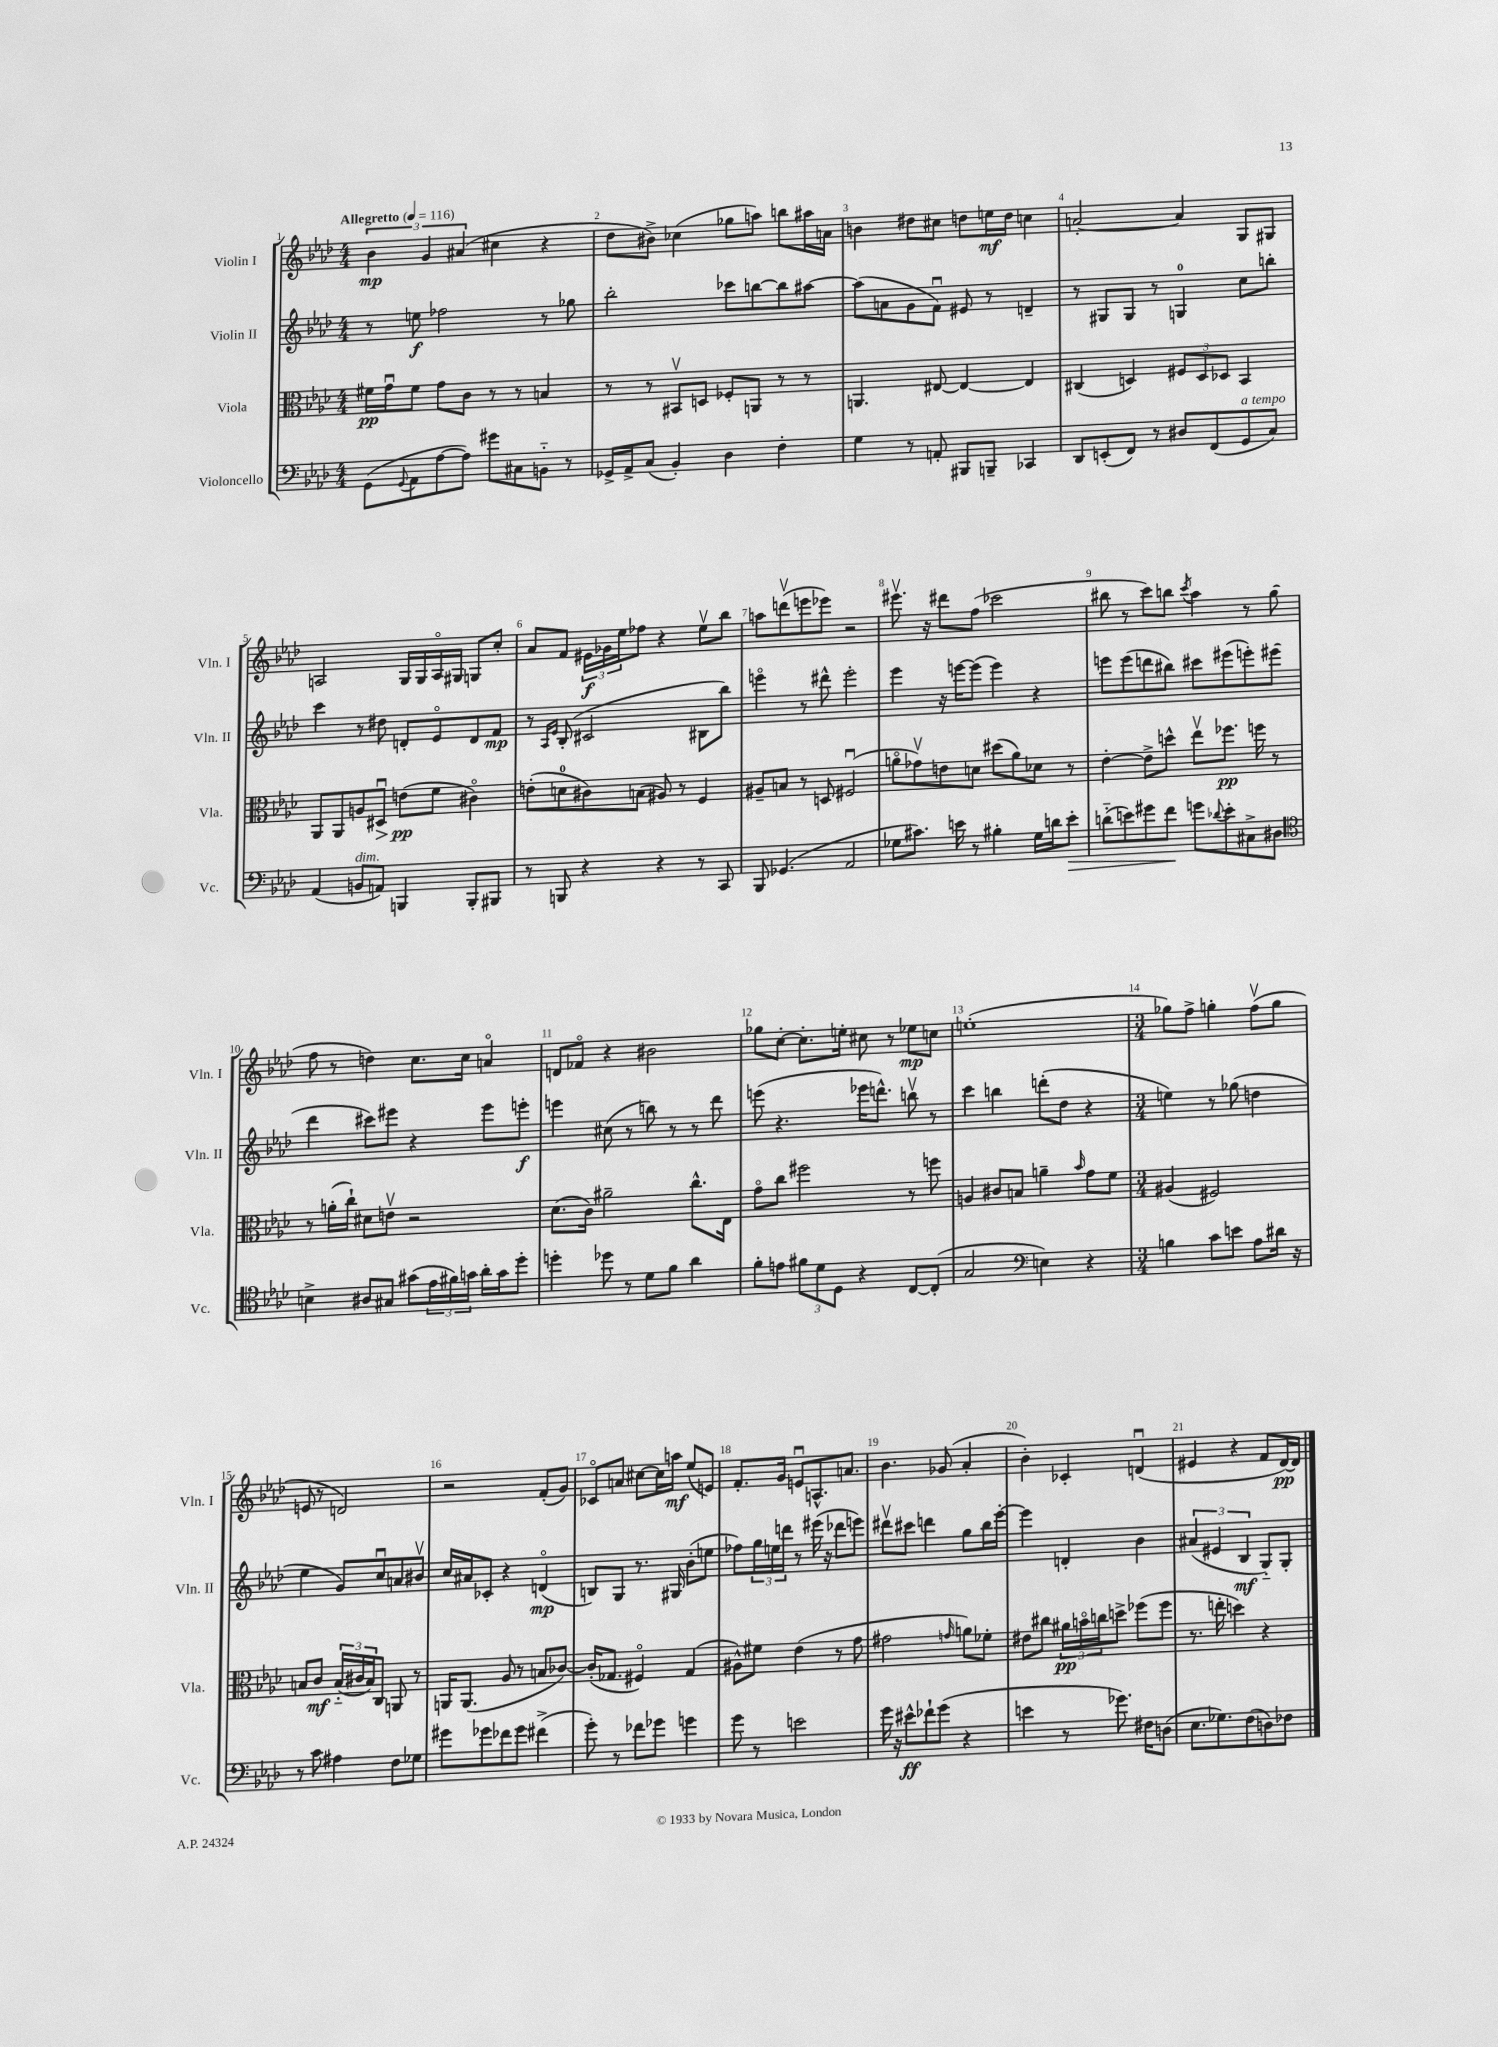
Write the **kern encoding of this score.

**kern	**kern	**kern	**kern
*staff4	*staff3	*staff2	*staff1
*clefF4	*clefC3	*clefG2	*clefG2
*k[b-e-a-d-]	*k[b-e-a-d-]	*k[b-e-a-d-]	*k[b-e-a-d-]
*M4/4	*M4/4	*M4/4	*M4/4
*MM116	*MM116	*MM116	*MM116
(8GG	16f#	8r	6b-
.	16gu	.	.
8qqGG	.	.	.
8AA-	8f#	8ee	.
.	.	.	6g
[8A-	8g	2ff-	.
.	.	.	(6a#
8A-])	8c	.	.
8g#	8r	.	4cc#
8C#	8r	.	.
8BB'~	4B	8r	4r
8r	.	8gg-	.
=	=	=	=
16GG-^	8r	2bb-'	8dd-
16AA-^	.	.	.
(8C	8r	.	8b#^)
4BB-')	8BB#v	.	(4cc-
.	8D	.	.
4D-	8F-'	8ccc-	8gg-
.	8AA	[8bb	8aa)
4F'	8r	8bb]	8bb
.	8r	[8aa#	16aa#
.	.	.	16a
=	=	=	=
4G	4.AA	(8aa#]	4b
.	.	8a	.
8r	.	8g	8dd#
8AA'	[8E#	8fu)	8cc#
8BBB#	4E#_	8e#	8dd
8BBB~	.	8r	16ee
.	.	.	16dd
4CC-	4E#]	4d~	4cc
=	=	=	=
8DD-	(4C#	8r	[2a'
(8EE'	.	8G#	.
8FF)	4D)	8G#	.
8r	.	8r	.
8D#	12F#	4G	4a]
.	12D	.	.
(8FF	.	.	.
.	12D-	.	.
8GG	4BB-	8cc	8G
8C)	.	8bb'	8G#
=	=	=	=
(4AA-	8AA-	4ccc	2A
.	8AA-	.	.
8BB	8A	8r	.
8AA)	8D#u	8dd#	.
4BBB	(8e	8d'	16G
.	.	.	16G
.	8f	8e-o	16Ao
.	.	.	16G#
8BBB'	4c#o)	8d	8G
8BBB#	.	8f	8cc'
=	=	=	=
8r	(8e'	8r	8a-
.	.	16qqA-	.
.	.	16qqe-	.
8BBB	8d	(8B-'	8f
4r	8c#)	2c#	24e#
.	.	.	24g-
.	.	.	24ee-
.	(8B	.	8ff-
4r	8A#)	.	4r
.	8r	.	.
8r	4F	8B#	8ee-v
8CC	.	8bb-)	8bb-
=	=	=	=
8BBB-	8A#~	4eeeo	8aa
(4.GG-	8B	.	(8dddv
.	8r	8r	8eee
.	8D	8ddd#^^	8eee-)
2AA-	(2F#u	2eee'	2r
=	=	=	=
8G-	8ao	4eee-	8.eee#v
8.c#)	8g-v)	.	.
.	.	.	16r
.	8e	16r	8ddd#
16e	.	[16eee	.
8r	8d	(8eee]	(8ff
4B#'	(8dd#	4eee)	2ccc-
.	8a)	.	.
16G-	8d-	4r	.
16d	.	.	.
8e'	8r	.	.
=	=	=	=
(8d'~	[4e-'	8eee	8bb#
8e)	.	(8eee	8r
8g#	8e-^]	8ddd	8ccc)
8f	8dd^^	8bb#)	8bb
.	.	.	8qccc
8g	8ee-v	8ccc#	4aa-
8qqd-	.	.	.
8e'	8.ff-	(8eee#	.
8C#^	.	8eee')	8r
.	16ff	.	.
8D#	8r	(8eee#	(8gg
=	=	=	=
*clefC4	*	*	*
4B^	8r	4ddd-	8ff
.	(16a'	.	8r
.	16cc`)	.	.
8A#	8d#	8ccc#)	4dd)
8G#	8ev	8eee#	.
(8g#	2r	4r	8.cc
24e-	.	.	.
24f#)	.	.	.
.	.	.	16cc
24g	.	.	.
16a-'	.	8eee#	4ao
16g	.	.	.
8dd-'	.	8eee'	.
=	=	=	=
4dd'	(8.d-	4eee	8d
.	.	.	8f-o
.	16c)	.	.
8dd-	2a#~	(8cc#	4r
8r	.	8r	.
8d-	.	8bb)	2b#
8f	.	8r	.
4a-	8.cc^^	8r	.
.	.	8ddd-	.
.	16E-	.	.
=	=	=	=
8f'	8go	(8eee	8gg-
8e	8cc	4.r	[8cc'
12f#	2ff#	.	8.cc']
12d-	.	.	.
12D-	.	.	.
.	.	.	16ee'
4r	.	16eee-	8cc#
.	.	8.ddd^^)	.
.	.	.	8r
[8C	8r	8bbv	8ee-
(8C']	8ff	8r	8cc
=	=	=	=
2G	4A	4ccc	(1ee'
.	8c#	4bb	.
.	8B	.	.
*clefF4	*	*	*
4E)	4a~	(8ddd'	.
.	.	8dd-	.
.	16qqb-	.	.
4r	8g	4r	.
.	8f	.	.
=	=	=	=
*M3/4	*M3/4	*M3/4	*M3/4
4B	(4A#	4ee)	8gg-)
.	.	.	8ff^
8c	2F#)	8r	4gg'
8e	.	(8gg-	.
8A-	.	4dd	(8ffv
16d#	.	.	8gg
16r	.	.	.
=	=	=	=
8r	8B	4ee-	8e
8c	8c	.	8r
4A#	(24B'~	8g)	2d)
.	24c#	.	.
.	24B)	.	.
.	8C	8ccu	.
8F	8AA	8a	.
8G-	8r	8b#v	.
=	=	=	=
8g#	16AA	16cc	2r
.	(8.AA	16a#	.
8g-	.	8c-'	.
8f-	8A-	4r	.
8g-	8r	.	.
(4f#^	8B	(4do	(8f'
.	[8c-)	.	8g)
=	=	=	=
8g')	(16c-']	8B)	8c-o
.	8.G-	.	.
8r	.	8G	8a
8f-	4F#o)	8.r	[8cc#
8g-	.	.	16cc#]
.	.	16G#	16aa
4g	(4G-	(8b-'	(8ee-
.	.	8ee	8e)
=	=	=	=
8g	8A#^^)	8ff-)	8.f'
8r	8f#	24gg	.
.	.	24ee	.
.	.	.	16g
.	.	24ddd	.
2e	(4e-	8r	8eu
.	.	(16eee#	8.A^^
.	.	16r	.
.	8r	8ddd-	.
.	.	.	8.a
.	8g	8eee)	.
=	=	=	=
16g	2g#	8ddd#v	4.b-
16r	.	.	.
8e#^^	.	8ccc#	.
8f-`	.	4ddd	.
(8g	.	.	(8g-
.	16qqg	.	.
4r	8a)	8gg	4a-'
.	8f-'	16bb-	.
.	.	[16eee-'	.
=	=	=	=
4e	8e#	4eee-]	4b-')
.	8cc#	.	.
8r	24a#	4d'	4c-'
.	24bo	.	.
.	24cc	.	.
8.g-)	8dd^	.	.
.	(8ff-	4b-	(4du
16F#	.	.	.
(8D	8ff-	.	.
=	=	=	=
8.E-	8.r	(6a#	4e#
.	.	6e#	.
8.G-)	16ee'	.	.
.	4dd)	.	4r
.	.	6B-	.
(8F	.	.	.
8D)	4r	8G'~)	8f
8F-	.	8G'	[16d-)
.	.	.	16d-]
==	==	==	==
*-	*-	*-	*-
